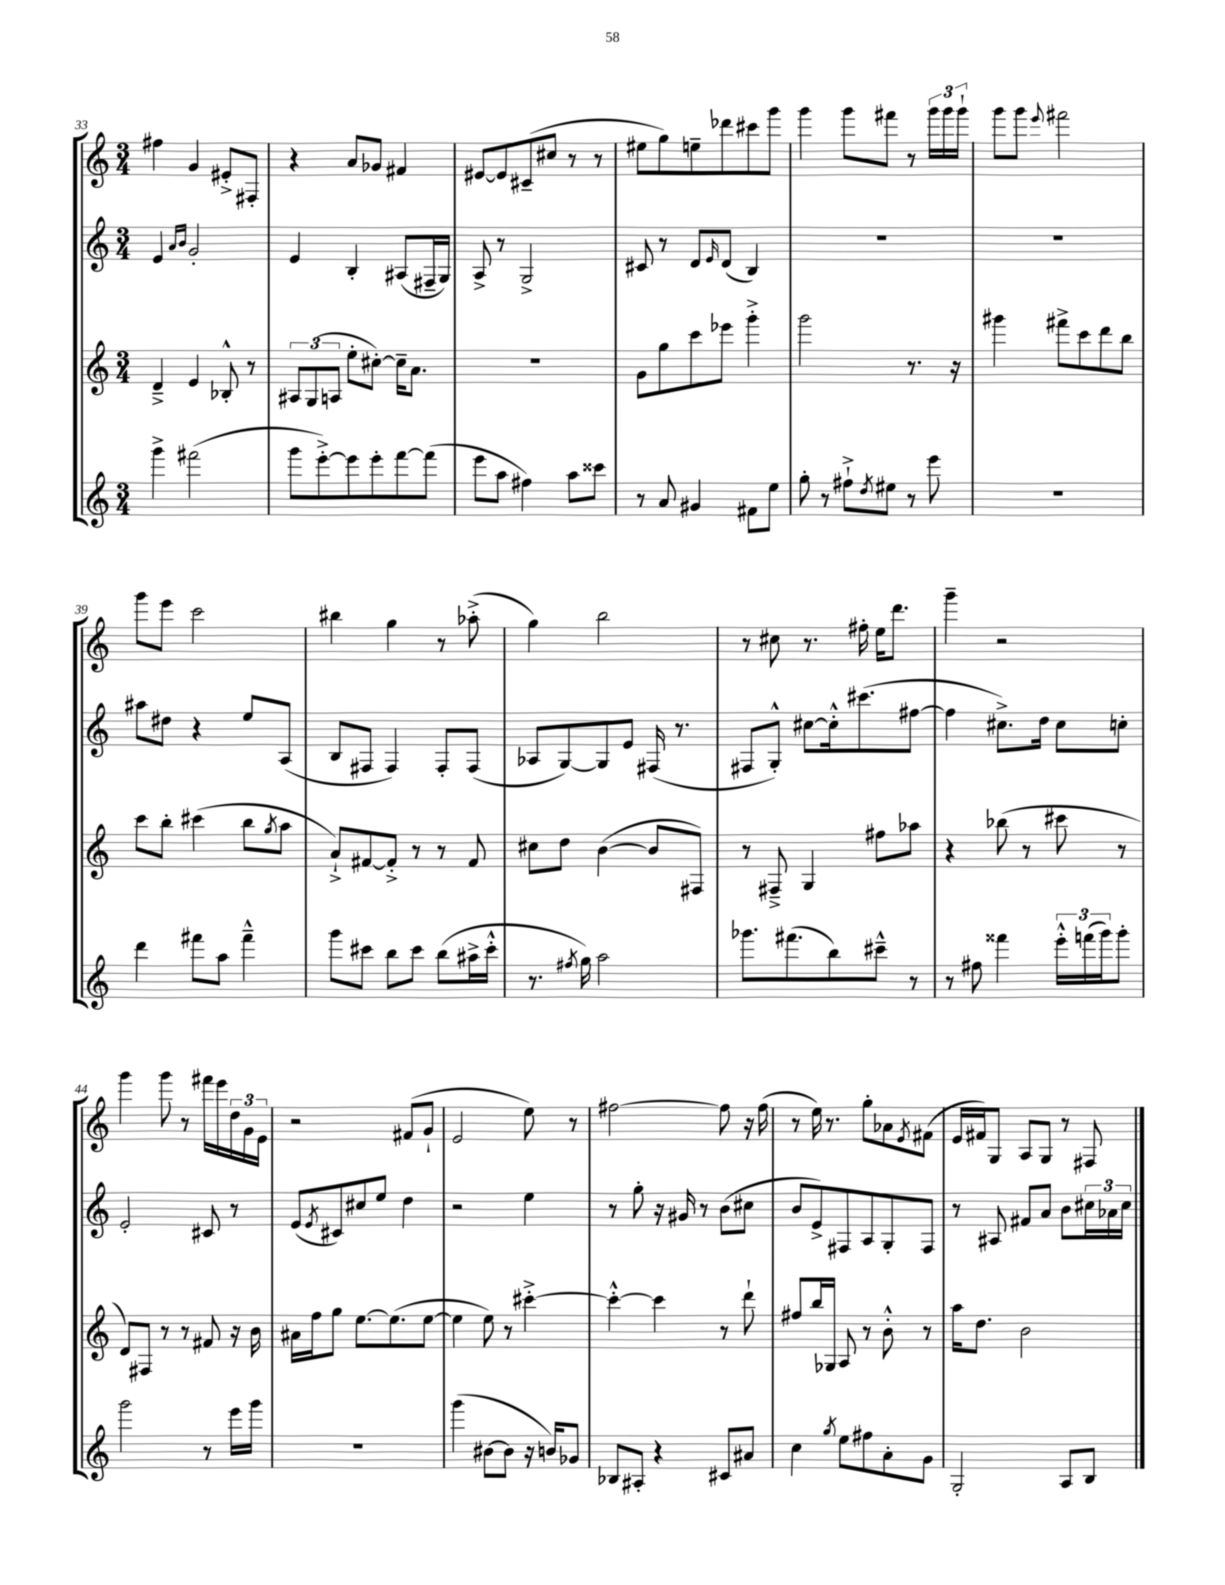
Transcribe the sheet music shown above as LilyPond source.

<<
\new StaffGroup <<
\new Staff = "s0" {
    \clef treble \key c \major \numericTimeSignature \time 3/4
    fis''4 g'4 eis'8-.-> fis8-. |
    r4 a'8 ges'8 fis'4 |
    eis'8~ eis'8 cis'8--( cis''8 r8 r8 |
    eis''8 g''8) e''8-- des'''8 cis'''8 g'''8 |
    g'''4 g'''8 fis'''8 r8 \tuplet 3/2 { g'''16 g'''16 g'''16-! } |
    g'''8 g'''8 \appoggiatura { e'''8 } fis'''2 |
    g'''8 e'''8 c'''2 |
    bis''4 g''4 r8 aes''8-.->( |
    g''4) b''2 |
    r8 cis''8 r8. fis''16-. e''16 d'''8. |
    g'''4-- r2 |
    g'''4 g'''8 r8 fis'''16 e'''16 \tuplet 3/2 { d''16 g'16 e'16 } |
    r2 fis'8( g'8-! |
    e'2 e''8) r8 |
    fis''2~ fis''8 r16 fis''16( |
    r8 e''16) r8. g''8-. aes'8 \acciaccatura { e'8 } fis'8( |
    e'16 fis'16) g8 a8 g8 r8 fis8 \bar "|." |
}
\new Staff = "s1" {
    \clef treble \key c \major \numericTimeSignature \time 3/4
    e'4 \grace { a'16 b'16 } g'2-. |
    e'4 b4-. ais8( fis16-- g16) |
    a8-> r8 g2-> |
    cis'8 r8 d'8 \grace { e'16 } d'8( b4) |
    R2. |
    R2. |
    ais''8 dis''8 r4 e''8 a8( |
    b8 fis8 fis4) fis8-. fis8( |
    aes8 g8~) g8 e'8 fis16( r8. |
    fis8 g8-.-^) cis''8~ cis''16-.-^ cis'''8.( fis''8~ |
    fis''4 cis''8.->) d''16 cis''8 c''8-. |
    e'2-. cis'8 r8 |
    e'8( \acciaccatura { e'8 } cis'8) cis''8 e''8 d''4 |
    r2 e''4 |
    r8 g''8-. r16 gis'16 r8 b'8( cis''8 |
    b'8 e'8->) fis8 a8 g8-. fis8 |
    r8 ais8 fis'8 a'8 b'8 \tuplet 3/2 { cis''16 aes'16 cis''16 } \bar "|." |
}
\new Staff = "s2" {
    \clef treble \key c \major \numericTimeSignature \time 3/4
    d'4---> e'4 bes8-.-^ r8 |
    \tuplet 3/2 { ais8 g8( a8 } e''8-. cis''8~-.) cis''16-- a'8. |
    r2. |
    g'8 g''8 c'''8 ees'''8 g'''4-.-> |
    g'''2 r8. r16 |
    gis'''4 fis'''8-> c'''8 d'''8 b''8 |
    c'''8 b''8-. cis'''4( b''8 \acciaccatura { g''8 } a''8 |
    a'8-!->) fis'8~ fis'8-.-> r8 r8 fis'8 |
    cis''8 d''8 b'4~( b'8 fis8) |
    r8 fis8---> g4 fis''8 aes''8 |
    r4 bes''8( r8 cis'''8 r8 |
    d'8) fis8 r8 r8 fis'8 r16 b'16 |
    ais'16 f''16 g''8 e''8.~ e''8.( e''8~ |
    e''4 e''8) r8 cis'''4~-.-> |
    cis'''4~-.-^ cis'''4 r8 d'''8-! |
    fis''8 b''16 ges16 a8 r8 b'8-.-^ r8 |
    a''16 d''8. b'2 \bar "|." |
}
\new Staff = "s3" {
    \clef treble \key c \major \numericTimeSignature \time 3/4
    g'''4-> fis'''2( |
    g'''8 e'''8~-.->) e'''8 e'''8-. f'''8~ f'''8( |
    e'''8 a''8 fis''4) a''8 cisis'''8 |
    r8 a'8 gis'4 fis'8 e''8 |
    g''8-. r8 fis''8-!-> \acciaccatura { d''8 } eis''8 r8 e'''8 |
    R2. |
    d'''4 fis'''8 a''8 fis'''4---^ |
    g'''8 cis'''8 b''8 cis'''8 b''8( ais''16-> cis'''16-.-^ |
    r8. \acciaccatura { fis''8 } g''16) a''2 |
    ges'''8. fis'''8.( b''8) cis'''8---^ r8 |
    r8 fis''8 fisis'''4 \tuplet 3/2 { e'''16-.-^ f'''16( g'''16) } g'''8-. |
    g'''2 r8 e'''16 g'''16 |
    R2. |
    g'''4( bis'8~ bis'8 r16 b'16) ges'8 |
    bes8 ais8-. r4 cis'8 ais'8 |
    c''4 \acciaccatura { g''8 } e''8 fis''8 a'8-. g'8 |
    g2-. a8 b8 \bar "|." |
}
>>
>>
\layout { \context { \Score currentBarNumber = #33 } }
